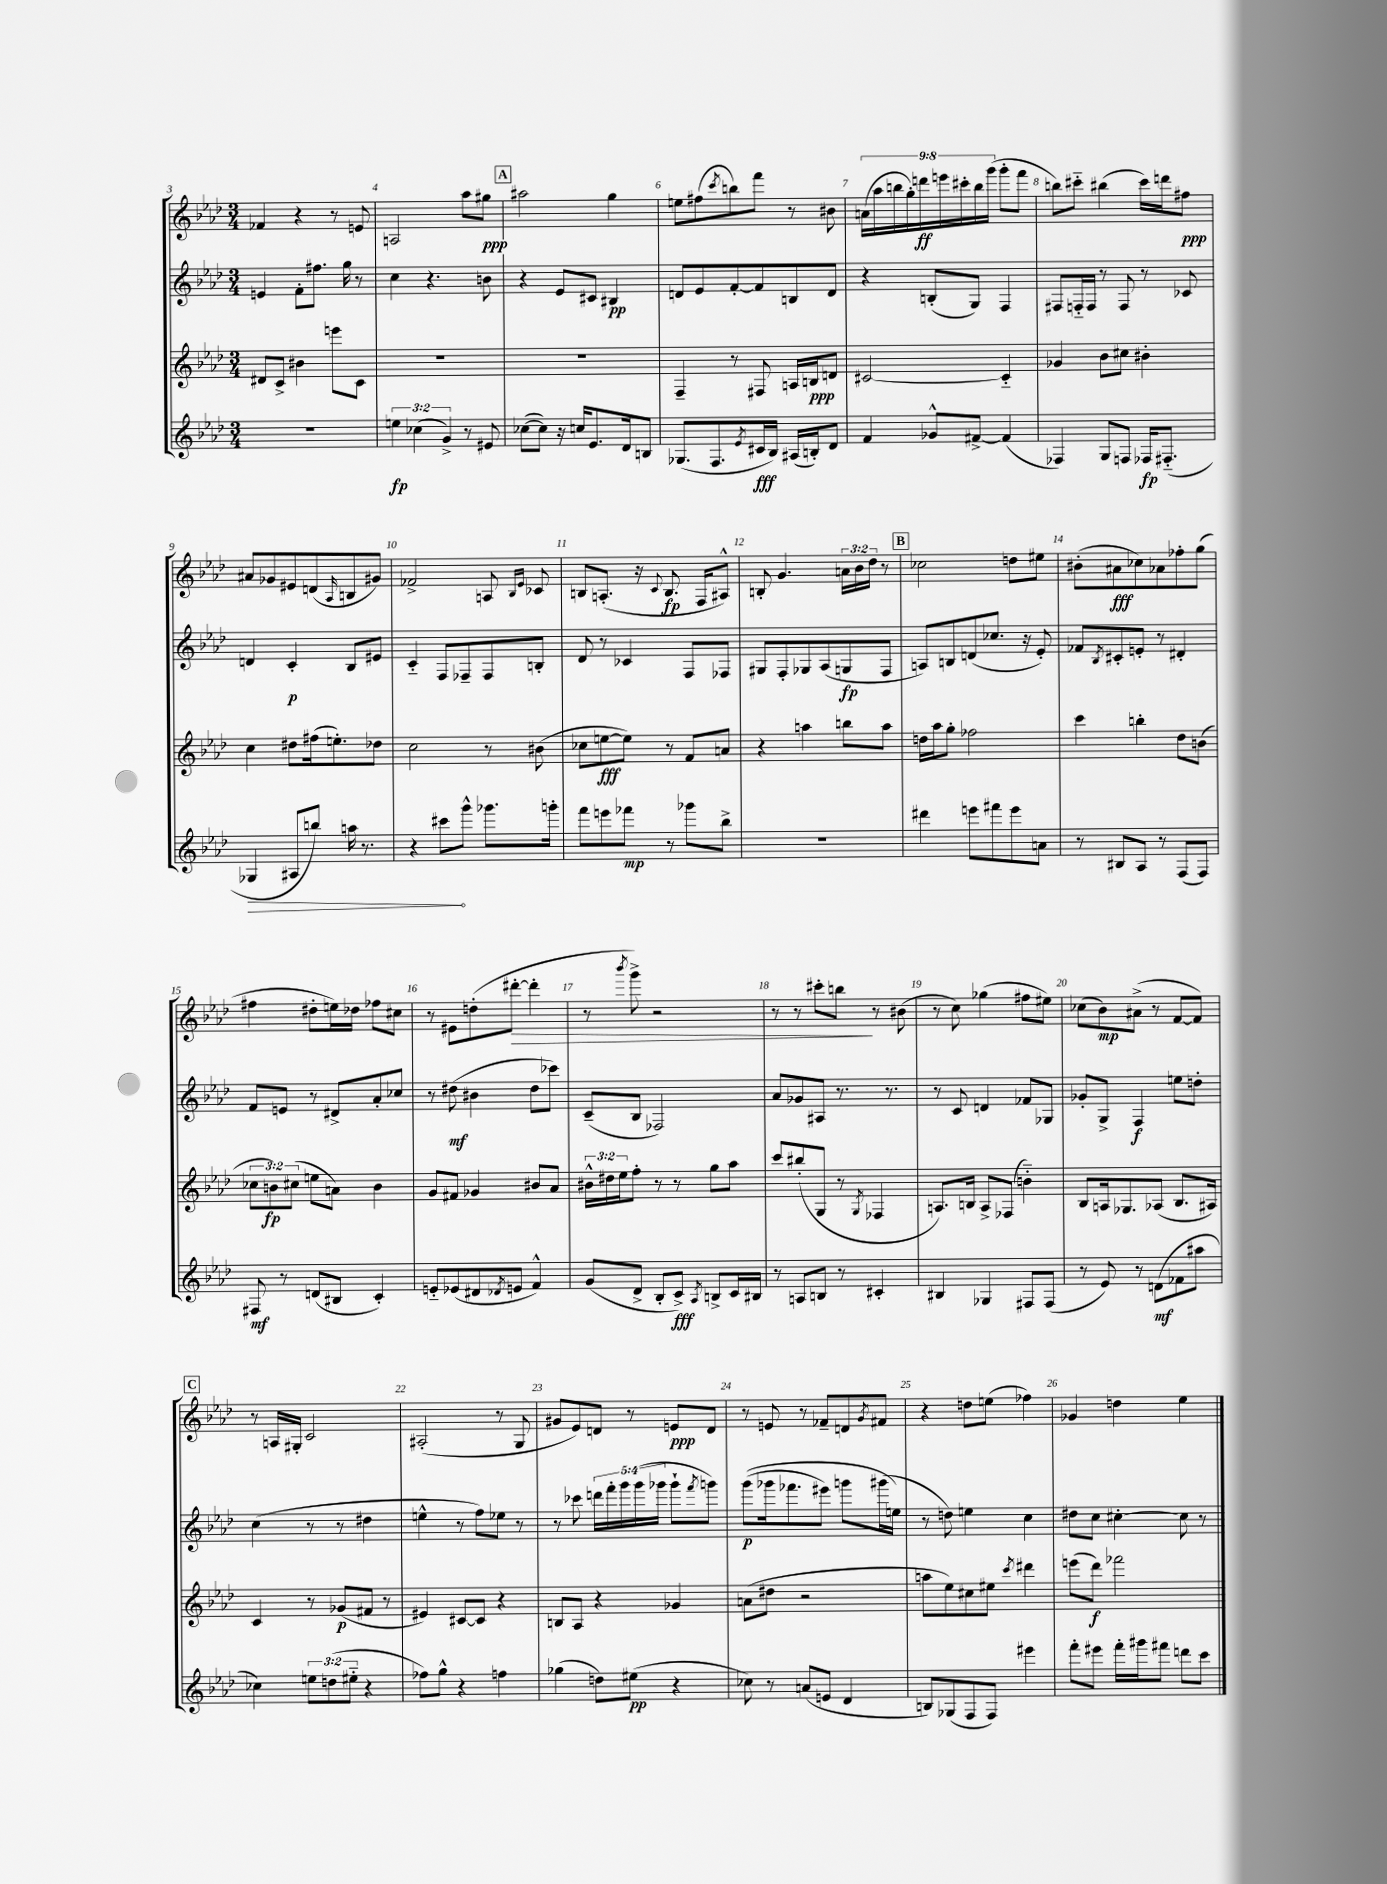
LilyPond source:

<<
\new StaffGroup <<
\new Staff = "s0" {
    \clef treble \key aes \major \numericTimeSignature \time 3/4 \override Staff.TupletNumber.text = #tuplet-number::calc-fraction-text
    fes'4 r4 r8 e'8 |
    a2 aes''8 gis''8\ppp |
    \mark \markup { \box "A" } ais''2 g''4 |
    e''8 fis''8( \acciaccatura { c'''8 } b''8) f'''8 r8 bis'8 |
    \tuplet 9/8 { a'16( aes''16 b''16 g''16-.) d'''16\ff e'''16 cis'''16-. b''16 g'''16( } g'''8-. f'''8 |
    b''8) cis'''8-_ bis''4( cis'''16) d'''16 fis''8\ppp |
    ais'8 ges'8 eis'8 d'8( \grace { aes16 } b8 gis'8) |
    fes'2-> a8 \grace { bes16 ees'16 } ces'8 |
    b8 a8.-.( r16 \appoggiatura { c'8 } b8.\fp f16 ais8-^) |
    b8-. g'4. \tuplet 3/2 { a'16 bes'16 des''16 } r8 |
    \mark \markup { \box "B" } ces''2 d''8 eis''8 |
    bis'8-.( ais'8\fff ces''8) aes'8 fes''8-. g''8( |
    fis''4 dis''8-. e''16) des''16 fes''8 cis''8 |
    r8 eis'8 d''8-.( dis'''8~-.\> dis'''4-. |
    r8 \acciaccatura { bes'''8 } g'''8->) r2 |
    r8 r8 cis'''8-. b''8\! r8 bis'8( |
    r8 c''8) ges''4( fis''8 eis''8) |
    ces''8( bes'8\mp) ais'8->( r8 f'8~ f'8) |
    \mark \markup { \box "C" } r8 a16 gis16-. c'2 |
    ais2-.( r8 g8 |
    gis'8 ees'8) d'8 r8 e'8\ppp d'8 |
    r8 e'8 r8 fes'8-- d'8 \acciaccatura { g'8 } fis'8 |
    r4 d''8 e''8( fes''4) |
    ges'4 d''4 ees''4 \bar "|." |
}
\new Staff = "s1" {
    \clef treble \key aes \major \numericTimeSignature \time 3/4 \override Staff.TupletNumber.text = #tuplet-number::calc-fraction-text
    e'4 f'8-. fis''8. g''16 r8 |
    c''4 r4. b'8 |
    \mark \markup { \box "A" } r4 ees'8 cis'8 bis4\pp |
    d'8 ees'8 f'8~-. f'8 b8 d'8 |
    r4 b8-.( g8) f4 |
    fis8 f16-_ f16 r8 f8 r8 ces'8 |
    d'4 c'4-.\p bes8 eis'8 |
    c'4-_ f8 fes8-- fes8 b8-. |
    des'8 r8 ces'4 f8 fes8 |
    gis8 f8-. ges8 aes8( g8\fp f8 |
    \mark \markup { \box "B" } a8) b8 d'8( ces''8. r16 ees'8-.) |
    fes'8 \acciaccatura { bes8 } cis'8-. e'8-. r8 dis'4-. |
    f'8 e'8 r8 dis'8-> aes'8-. ces''8 |
    r8 dis''8\mf( bis'4 dis''8 ces'''8) |
    c'8--( bes8 fes2) |
    aes'8 ges'8 ais8 r8. r8. |
    r8 c'8 d'4 fes'8 ges8 |
    ges'8-. g8-> f4\f e''8 d''8-. |
    \mark \markup { \box "C" } c''4( r8 r8 dis''4 |
    e''4-^ r8 f''8) ees''8 r8 |
    r8 ces'''8 \tuplet 5/4 { d'''16 f'''16-. g'''16 g'''16( ges'''16 } ges'''8-! \acciaccatura { f'''8 } g'''8) |
    g'''8\p(\( ges'''16 fes'''8. eis'''8) g'''8 gis'''16( e''16\) |
    r8 d''8) e''4 c''4 |
    dis''8 c''8 cis''4~-. cis''8 r8 \bar "|." |
}
\new Staff = "s2" {
    \clef treble \key aes \major \numericTimeSignature \time 3/4 \override Staff.TupletNumber.text = #tuplet-number::calc-fraction-text
    dis'8 c'8-> bis'4 e'''8 c'8 |
    R2. |
    \mark \markup { \box "A" } R2. |
    f4-- r8 fis8 a16 b16\ppp d'8 |
    cis'2~ cis'4-_ |
    ges'4 bes'8 cis''8 bis'4-. |
    c''4 dis''8 fis''16( e''8.-.) des''8 |
    c''2 r8 bis'8( |
    ces''8 e''8~\fff e''8) r8 f'8 a'8 |
    r4 a''4 b''8 a''8 |
    \mark \markup { \box "B" } d''16 aes''16 g''8-. fes''2 |
    c'''4 b''4-. des''8 b'8( |
    \tuplet 3/2 { ces''8 b'8\fp) cis''8( } e''8 a'8) b'4 |
    g'8 fis'8 ges'4 bis'8 aes'8 |
    \tuplet 3/2 { bis'16-^ dis''16 ees''16 } f''8-. r8 r8 g''8 aes''8 |
    c'''8 bis''8-.( g8 r8 \acciaccatura { g8 } fes4 |
    a8.) b16 a8-> fes8( b'4-_) |
    bes8 a16 ges8. aes8( bes8. ais16) |
    \mark \markup { \box "C" } c'4 r8 ges'8\p( fis'8 r8 |
    eis'4) cis'8~ cis'8 r4 |
    b8 aes8 r4 ges'4 |
    a'8( dis''8 r2 |
    a''8 ees''8) cis''8 eis''8 \acciaccatura { c'''8 } dis'''4 |
    e'''8( des'''8\f) fes'''2 \bar "|." |
}
\new Staff = "s3" {
    \clef treble \key aes \major \numericTimeSignature \time 3/4 \override Staff.TupletNumber.text = #tuplet-number::calc-fraction-text
    R2. |
    \tuplet 3/2 { e''4\fp ces''4( g'4->) } r8 eis'8 |
    \mark \markup { \box "A" } ces''8~( ces''8) r16 c''16 ees'8. des'16 b8 |
    ges8.( f8. \acciaccatura { ees'8 } cis'16\fff bes16) ais16( b16-.) des'8 |
    f'4 ges'8-^ fis'8~-> fis'4( |
    fes4) g8 f8 fes16\fp fis8.-_( |
    \once \override Hairpin.circled-tip = ##t ges4\> ais8 b''8) a''16 r8. |
    r4 cis'''8\! g'''8-^ ges'''8. g'''16-. |
    f'''8 e'''8 fes'''8\mp r8 ges'''8 bes''8-> |
    R2. |
    \mark \markup { \box "B" } dis'''4 e'''8 fis'''8 e'''8 a'8 |
    r8 bis8 aes8 r8 f8( f8) |
    fis8\mf r8 d'8( bis8 c'4-.) |
    e'8-_ ees'8( dis'8 \acciaccatura { des'8 } e'8 f'4-^) |
    g'8( des'8-> bes8-. c'8->\fff) \acciaccatura { aes8 } b8-> c'16 bis16 |
    r8 a8 b8 r8 cis'4-. |
    bis4 ges4 fis8 fis8( |
    r8 ees'8) r8 d'8\mf( fes'8 ais''8 |
    \mark \markup { \box "C" } ces''4) \tuplet 3/2 { e''8 d''8( eis''8-_ } r4 |
    fes''8) g''8-^ r4 f''4 |
    ges''4( d''8) eis''8\pp( r4 |
    ces''8) r8 a'8( e'8 des'4 |
    b8) ges8( f8 f8) eis'''4 |
    f'''8-. eis'''8 f'''16-. gis'''16 fis'''8 d'''8 c'''8 \bar "|." |
}
>>
>>
\layout { \context { \Score currentBarNumber = #3 \override BarNumber.break-visibility = ##(#f #t #t) barNumberVisibility = #all-bar-numbers-visible } }
